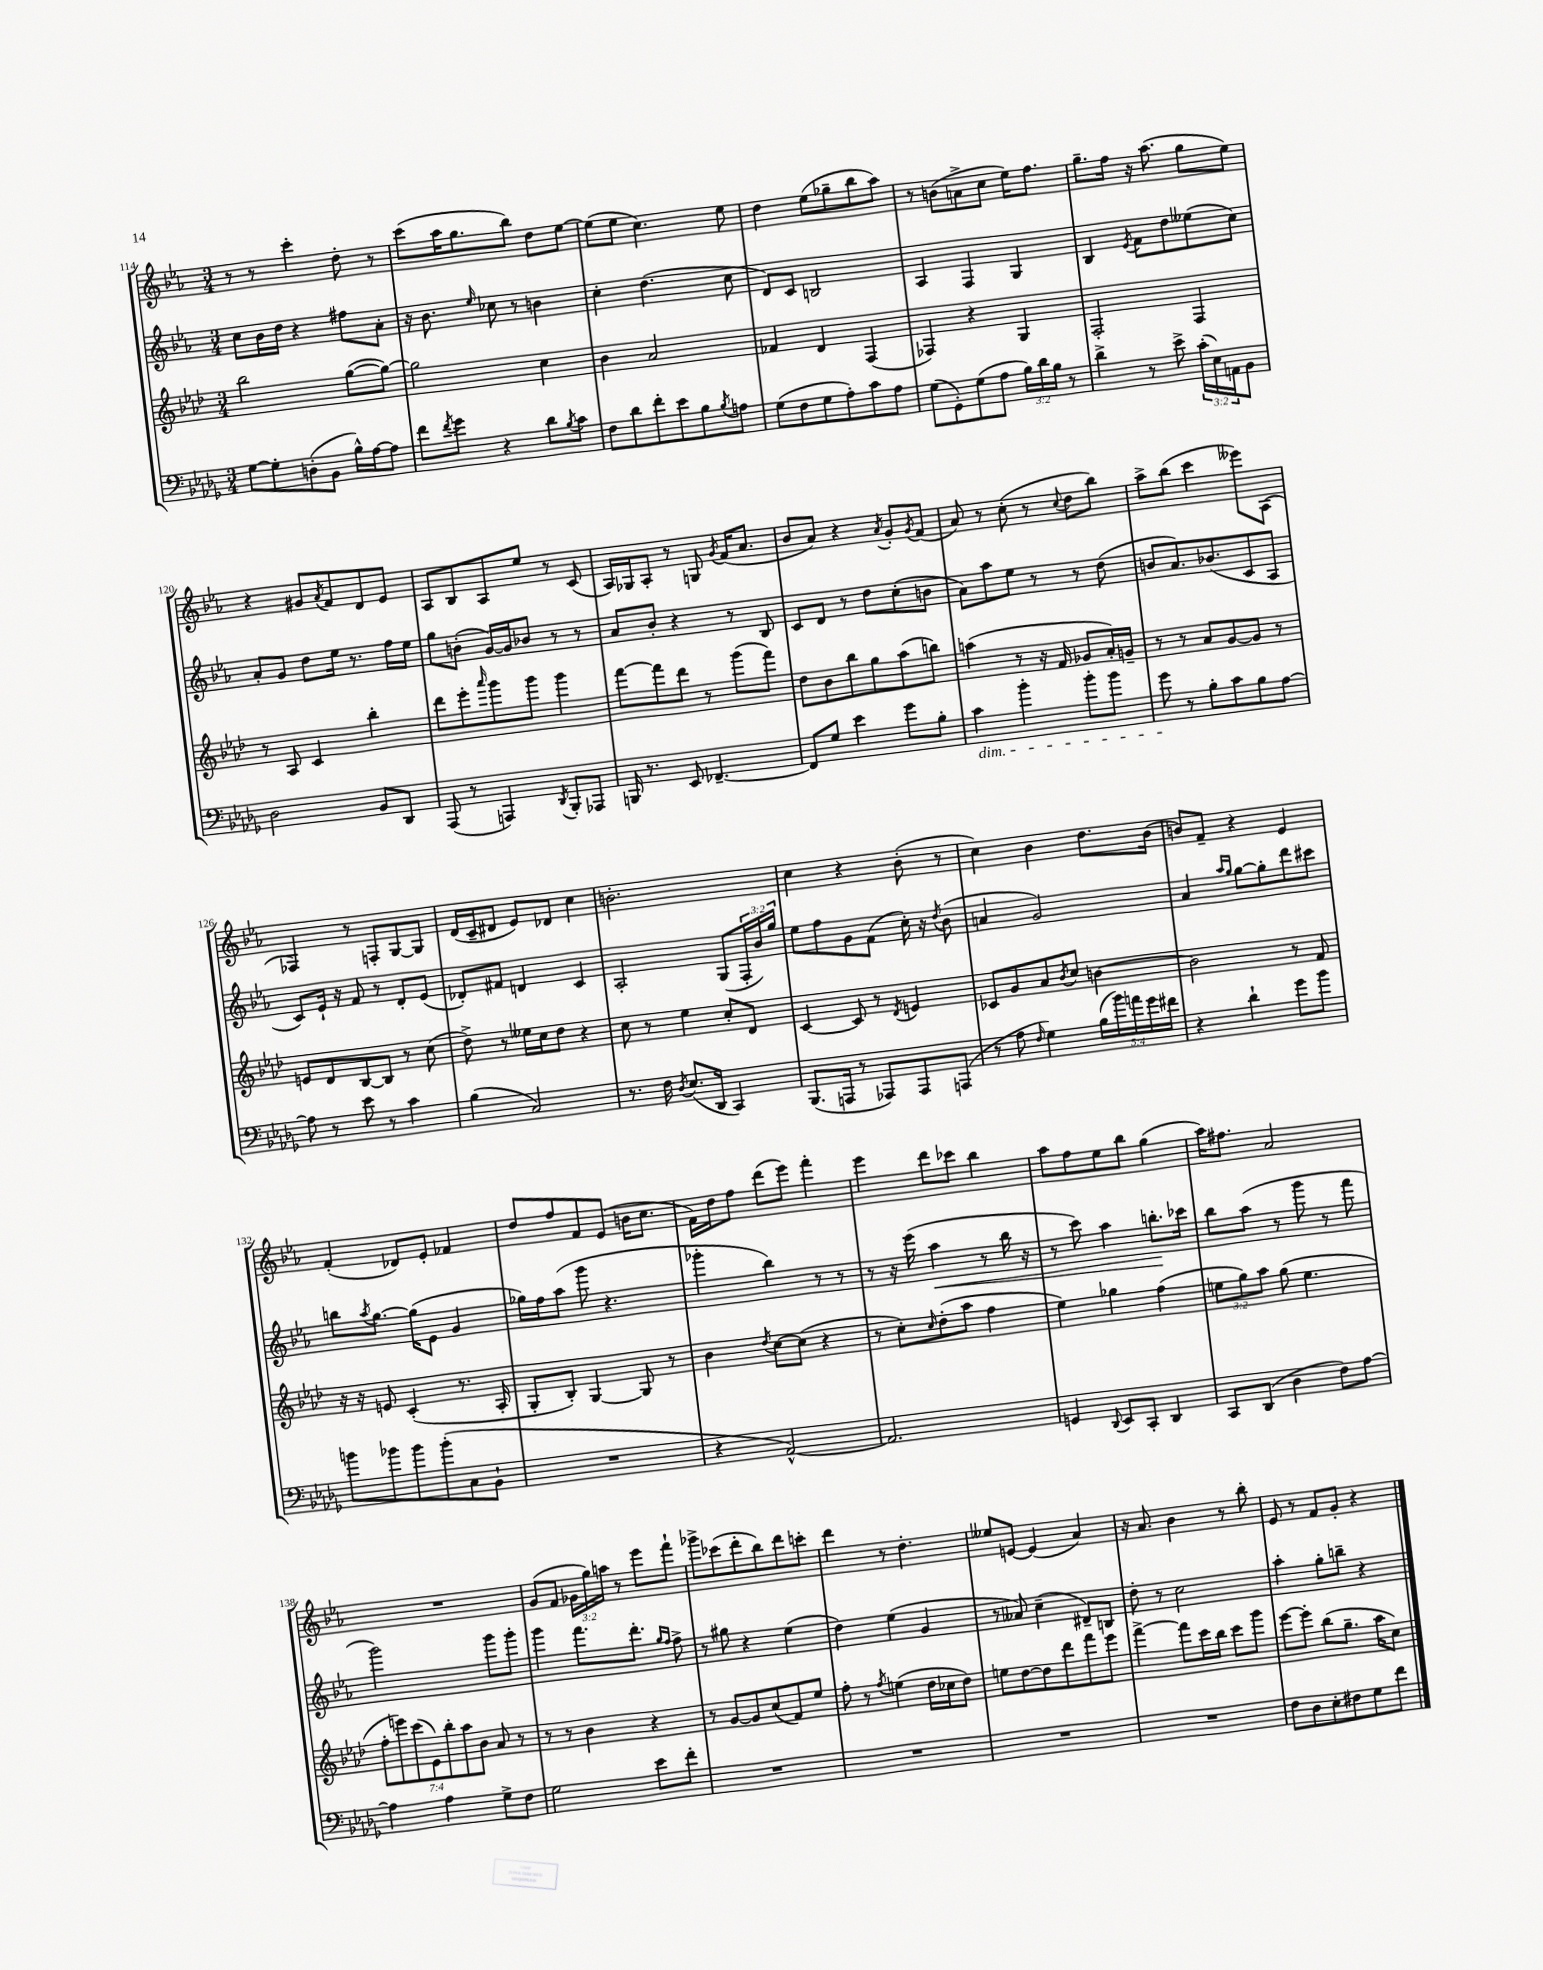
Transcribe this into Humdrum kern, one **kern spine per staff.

**kern	**kern	**kern	**kern
*staff4	*staff3	*staff2	*staff1
*clefF4	*clefG2	*clefG2	*clefG2
*k[b-e-a-d-g-]	*k[b-e-a-d-]	*k[b-e-a-]	*k[b-e-a-]
*M3/4	*M3/4	*M3/4	*M3/4
[8G-	2bb-	8cc	8r
8G-']	.	16b-	8r
.	.	16dd	.
(8D'	.	4r	4ccc'
8BB-	.	.	.
16B-^^)	([8gg	8ff#	8dd'
[16A-	.	.	.
8A-]	8gg_)	8a-'	8r
=	=	=	=
8f	2gg]	16r	(8ccc
.	.	8.b-	.
8qf	.	.	.
8g-	.	.	16aa-
.	.	.	8.gg
.	.	16qqee-	.
4r	.	8cc-	.
.	.	8r	8bb-)
8d-	4cc	4b	8dd
8qB-	.	.	.
8c	.	.	[8ee-
=	=	=	=
8F	4b-	4cc'	(8ee-]
8d-	.	.	8ee-
8f'	2a-	(4.dd	4.cc)
8e-	.	.	.
8B-	.	.	.
8qB-	.	.	.
8A	.	8cc	8ee-
=	=	=	=
(8G-	4f-	8d)	4dd
8F	.	8c	.
8G-	4d-	2B	(8ee-
8A-')	.	.	8gg-~
8c	(4F	.	8bb-
8A-	.	.	8aa-)
=	=	=	=
(8G-	4F-)	4A-	8r
8GG-')	.	.	(8b
(8G-	4r	4F	8a^
8A-	.	.	8cc
24B-)	4G	4G	16ee-)
24d-	.	.	.
.	.	.	8.ff
24B-	.	.	.
8r	.	.	.
=	=	=	=
4d-^	2F'	4B-	8.gg~
.	.	.	16ff
.	.	8qe-	.
8r	.	8f	16r
.	.	.	(8.aa-
8e-^	.	8dd	.
(24c'	4F	(8ee--	8gg
24E-)	.	.	.
24AA	.	.	.
8BB-	.	8cc)	8ee-)
=	=	=	=
2D-	8r	8a-'	4r
.	8A-	8g	.
.	4c	8dd	8g#
.	.	.	8qa-
.	.	16ee-	8f
.	.	8.r	.
8BB-	4bb-'	.	8d
8DD-	.	16ff	8e-
.	.	16ee-	.
=	=	=	=
(8AAA-	8ddd-	8gg	8A-
8r	8eee-'	(8b'	8B-
.	16qqaaa-	.	.
4AAA)	8ggg	[16g)	8A-
.	.	16g]	.
.	8ggg	8b-	8ee-
8qDD-	.	.	.
8BBB-'	4ggg	8r	8r
8AAA-	.	8r	(8c
=	=	=	=
16BBB	[8fff	8a-	16A-)
8.r	.	.	16G-
.	8fff]	8b-'	8A-'
8EE-	8ddd-	4r	8r
[4.FF-~	8r	.	8G
.	.	.	8qg
.	(8ggg	8r	(16f
.	.	.	8.a-
.	8fff)	8B-	.
=	=	=	=
8FF-]	8dd-	8c	8b-
8G-	8b-	8d	8a-)
4e-	8bb-	8r	4r
.	8gg	8dd	.
.	.	.	8qa-
8g-	(8aa-	(8cc'	8g'
.	.	.	8qg
8B-'	8bb)	8b	(8f
=	=	=	=
4c	(4aa	8a-)	8a-)
.	.	8aa-	8r
4b-'	8r	8ee-	(8cc'
.	16r	8r	8r
.	16f	.	.
.	.	.	8qqcc
8b-'	8g-	8r	8dd
8b-	16a-')	(8dd	8bb-)
.	16g~	.	.
=	=	=	=
8g-	8r	8b	8aa-^
8r	8r	8.a-)	(8bb-
8B-'	8a-	.	4ccc
.	.	(8.b-	.
8c	[8g	.	.
8B-	8g]	8c	8eee--)
[8A-	8r	8A-	(8A-
=	=	=	=
8A-]	8e	8c)	4F-)
8r	8d-	16e-`	.
.	.	16r	.
8e-	[8B-	8f	8r
8r	8B-]	8r	8F'
4c	8r	8d'	[8G
.	(8cc	(8e-	8G]
=	=	=	=
(4B-	8dd-^)	8d-')	(16d
.	.	.	16c~
.	8r	8f#	8d#
2C)	16ee--	4d	8e-)
.	16cc	.	.
.	8dd-	.	8d-
.	4r	4c	4cc
=	=	=	=
8.r	8cc	2A-'	2.b'
.	8r	.	.
16F	.	.	.
8qD-	.	.	.
(8.E-	4ee-	.	.
16DD-	.	.	.
4CC)	8cc'	(8G	.
.	8d-	24F'	.
.	.	24b-)	.
.	.	24gg	.
=	=	=	=
(8.BBB-	[4c	8ee-	4cc
.	.	8ff	.
16AAA	.	.	.
8r	8c]	8g	4r
8AAA-)	8r	(8f	.
.	8qd-	.	.
8AAA-	4e	16cc')	(8b-'
.	.	16r	.
.	.	8qdd	.
(8AAA	.	(8b-	8r
=	=	=	=
8r	8c-	4a	4cc)
8A-	8g	.	.
16qqF	.	.	.
4G-)	8a-	2g)	4b-
.	8qb-	.	.
.	8cc	.	.
(20B-	[4b	.	8.dd
20b-)	.	.	.
20a	.	.	.
20g-	.	.	.
.	.	.	(16b-
20f#	.	.	.
=	=	=	=
4r	2b]	4a-	8b)
.	.	.	8f~
.	.	16qqaa-	.
.	.	16qqgg	.
4d-`	.	[8gg	4r
.	.	8gg']	.
8g-	8r	8ddd	4e-
8b-	8f	8ccc#	.
=	=	=	=
8b	16r	8bb	(4f'
.	16r	.	.
.	.	8qaa-	.
8b-	8e	[8.gg	.
8b-	(4c'	.	8d-)
.	.	(16gg]	.
(8b-'	.	8e-	8e-'
8C	8.r	4g	4f-
8BB-`	.	.	.
.	16A-'	.	.
=	=	=	=
2.r	8G'	16gg-)	8dd
.	.	16ff	.
.	8B-')	(8aa-	8ff
.	[4G	8ggg	8f
.	.	4.r	(8e-
.	8G]	.	16b
.	.	.	8.cc
.	8r	.	.
=	=	=	=
4r	4b-	4ggg-'	16f)
.	.	.	16dd
.	.	.	8ff
.	8qdd-	.	.
[2AA-^^)	[8cc	4bb-)	(8ddd
.	(8cc]	.	8eee-)
.	4r	8r	4fff'
.	.	8r	.
=	=	=	=
2.AA-]	8r	8r	4eee-
.	8cc')	16r	.
.	.	(16eee-	.
.	16qqcc	.	.
.	(8dd-'	4aa-	8ddd
.	8aa-	.	8ccc-
.	4ff	8r	4bb-
.	.	16bb-	.
.	.	16r	.
=	=	=	=
4GG	4ee-)	8r	8aa-
.	.	8ccc)	8ff
8qqDD-	.	.	.
8EE-	4gg-	4aa-	8ee-
8CC'	.	.	8bb-
4DD-	(4ff	8.bb'	(4gg
.	.	16ccc-	.
=	=	=	=
8CC	12ee	8bb-	16aa-)
.	.	.	8.ff#
.	12gg)	.	.
(8DD-	.	(8aa-	.
.	12aa-	.	.
4D-	(8gg	8r	2a-
.	4.ee	8ggg	.
8F)	.	8r	.
[8A-	.	8fff	.
=	=	=	=
4A-]	14ff'	2ggg)	2.r
.	14eee)	.	.
.	(14ccc	.	.
.	14e-)	.	.
4A-	.	.	.
.	14bb-'	.	.
.	14aa-	.	.
.	14b-	.	.
8G-^	8a-	8ggg	.
8F	8r	8ggg'	.
=	=	=	=
2G-	8r	4ggg	(8g
.	8r	.	8f
.	4b-	8.fff	24g-
.	.	.	24gg)
.	.	.	24aa
.	.	.	8r
.	.	8.ddd'	.
8e-	4r	.	8eee-
.	.	16qqgg	.
.	.	16qqff	.
8f'	.	8ff^	8fff`
=	=	=	=
2.r	8r	8r	8ggg-^
.	[8g	8gg#	(8ccc-
.	8g]	4r	8ddd'
.	(8cc	.	8bb-)
.	8f)	(4ee-	8ddd
.	8ee-	.	8ccc'
=	=	=	=
2.r	8ff'	4dd)	4ddd
.	8r	.	.
.	8qff	.	.
.	(4ee	(4ee-	8r
.	.	.	4.dd'
.	16dd-	4g	.
.	16cc-	.	.
.	8dd-)	.	.
=	=	=	=
2.r	8ee	8r	8ee--
.	[8dd-	8a--)	[8e
.	8dd-]	(4cc~	(4e]
.	8ddd-	.	.
.	8fff	8d#~)	4a-)
.	8eee-	8B	.
=	=	=	=
2.r	[4fff^	8dd'	16r
.	.	.	8.a-
.	.	8r	.
.	8fff]	2cc	4b-
.	16ccc	.	.
.	16bb-	.	.
.	8ccc	.	8r
.	8ggg	.	8bb-'
=	=	=	=
8F	[8eee-	4aa-'	8e-
8D-	8eee-']	.	8r
8E-'	(8bb-	8gg'	8f
8F#	8.gg~	8bb~	8g'
8G-	.	4r	4r
.	16aa-	.	.
8f	8cc)	.	.
==	==	==	==
*-	*-	*-	*-
